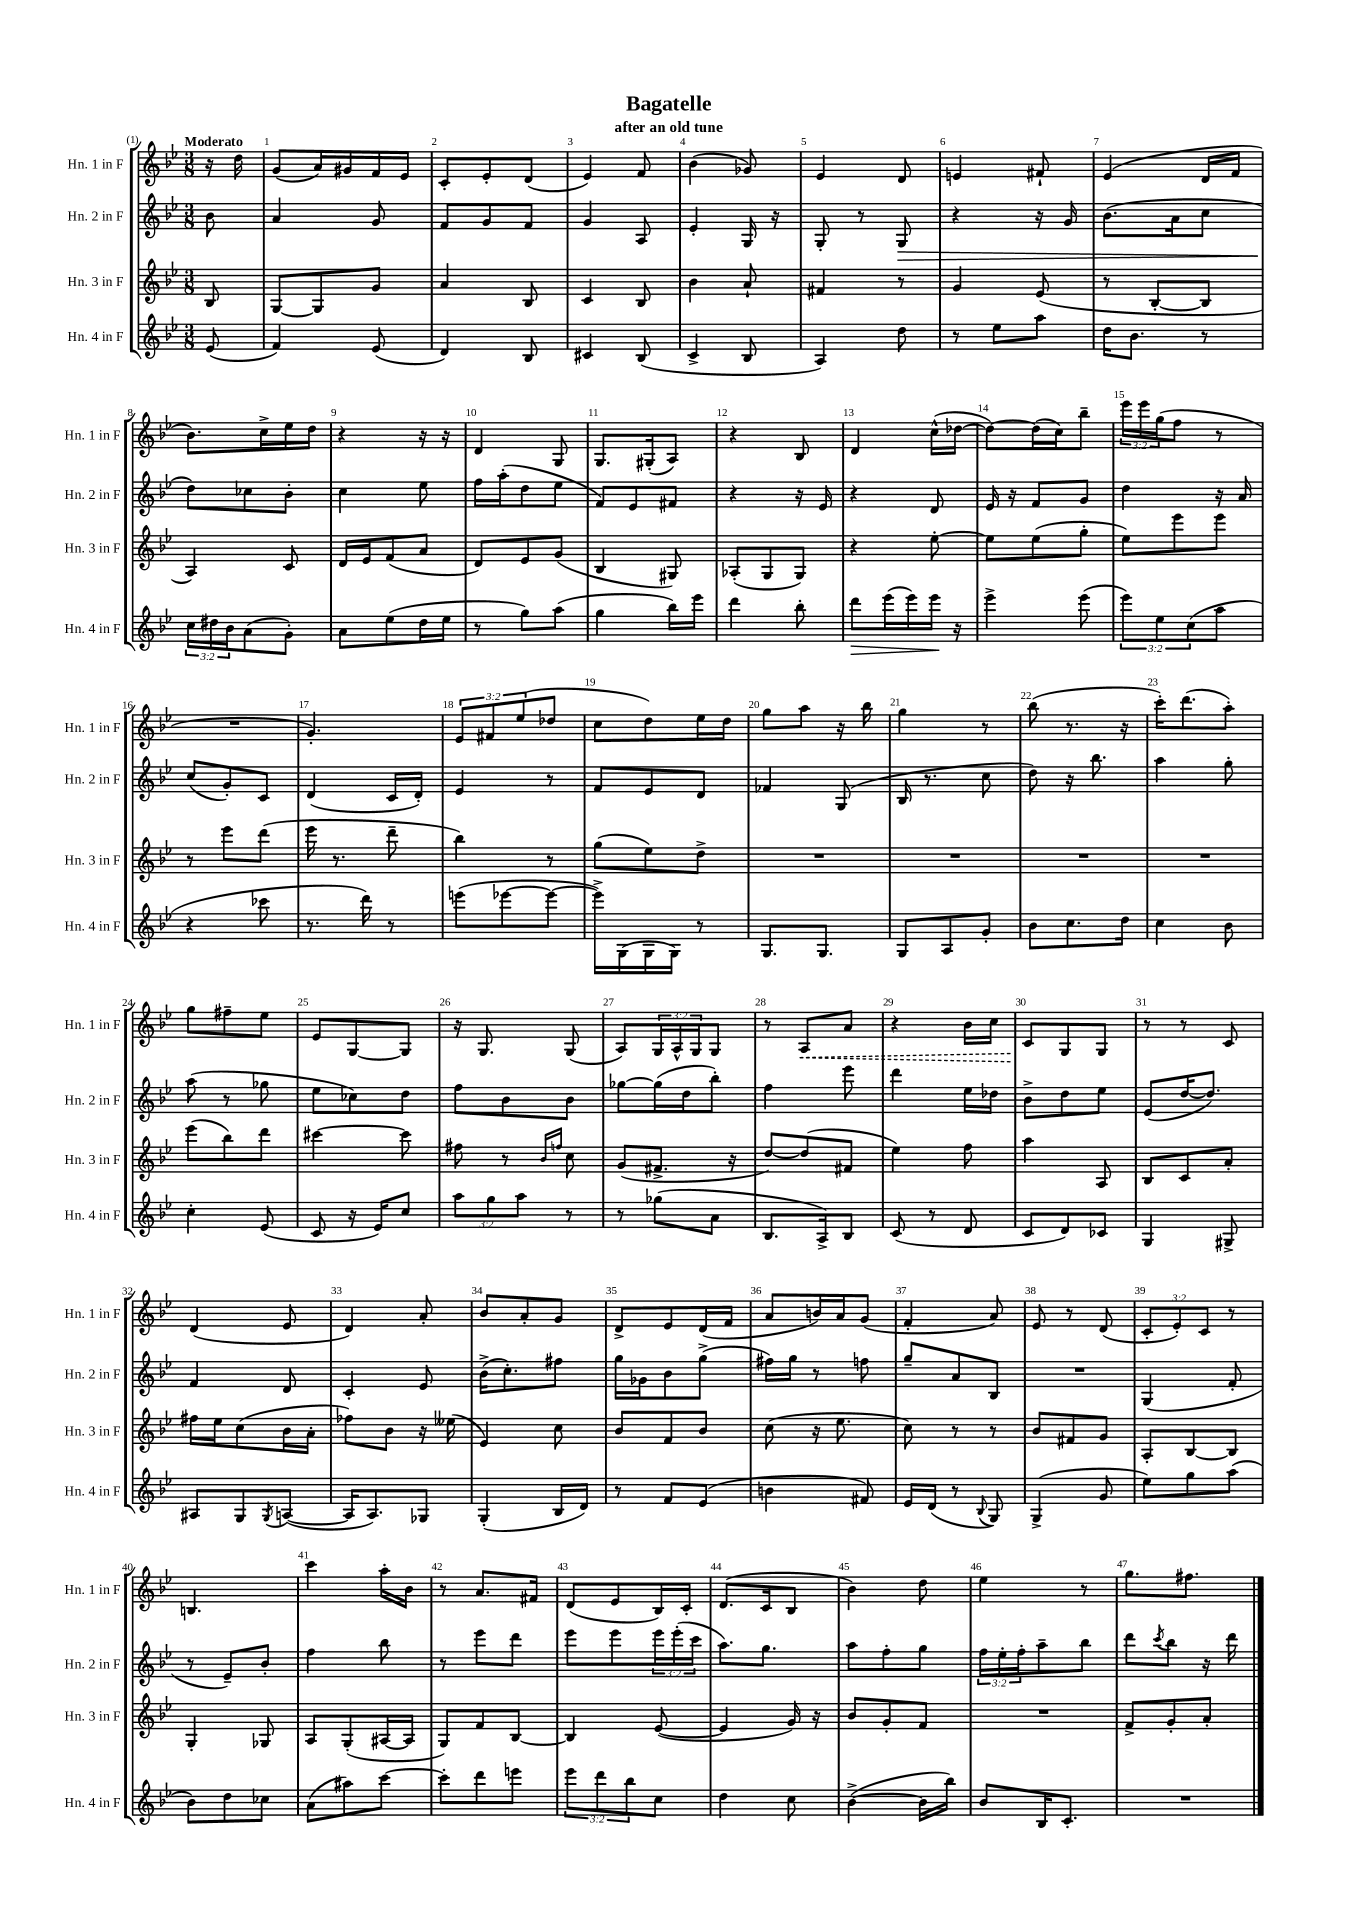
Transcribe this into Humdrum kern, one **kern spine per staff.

**kern	**kern	**kern	**kern
*staff4	*staff3	*staff2	*staff1
*clefG2	*clefG2	*clefG2	*clefG2
*k[b-e-]	*k[b-e-]	*k[b-e-]	*k[b-e-]
*M3/8	*M3/8	*M3/8	*M3/8
(8e-	8B-	8b-	16r
.	.	.	16dd
=	=	=	=
4f)	[8G	4a	(8g
.	8G]	.	16a)
.	.	.	16g#
(8e-	8g	8g	16f
.	.	.	16e-
=	=	=	=
4d)	4a	8f	8c'
.	.	8g	8e-'
8B-	8B-	8f	(8d
=	=	=	=
4c#	4c	4g	4e-)
(8B-	8B-	8A	8f
=	=	=	=
4c^	4b-	4e-'	(4b-
8B-	8a`	16G	8g-)
.	.	16r	.
=	=	=	=
4A)	4f#	8G'	4e-
.	.	8r	.
8dd	8r	8G	8d
=	=	=	=
8r	4g	4r	4e
8ee-	.	.	.
8aa	(8e-	16r	8f#`
.	.	16g	.
=	=	=	=
16dd	8r	(8.b-	(4e-
8.b-	.	.	.
.	[8B-'	.	.
.	.	16a	.
8r	8B-]	8cc	16d
.	.	.	16f
=	=	=	=
24cc	4A)	8dd)	8.b-)
24dd#	.	.	.
24b-	.	.	.
(8a	.	8cc-	.
.	.	.	16cc^
8g')	8c	8b-'	16ee-
.	.	.	16dd
=	=	=	=
8a	16d	4cc	4r
.	16e-	.	.
(8ee-	(8f	.	.
16dd	8a	8ee-	16r
16ee-	.	.	16r
=	=	=	=
8r	8d)	16ff	4d
.	.	(16aa'	.
8gg)	8e-	8dd	.
(8aa	(8g	8ee-	8G
=	=	=	=
4gg	4B-	8f)	8.G
.	.	8e-	.
.	.	.	(16G#'
16bb-)	8G#)	8f#	8A)
16eee-	.	.	.
=	=	=	=
4ddd	(8A-'	4r	4r
.	8G	.	.
8bb-'	8G)	16r	8B-
.	.	16e-	.
=	=	=	=
8ddd	4r	4r	4d
(16eee-	.	.	.
16eee-)	.	.	.
16eee-	[8ee-'	8d	(16cc^^
16r	.	.	[16dd-
=	=	=	=
4eee-^	8ee-]	16e-	8dd-_)
.	.	16r	.
.	(8ee-	8f	(16dd-]
.	.	.	16cc)
(8eee-	8gg'	8g	8bb-~
=	=	=	=
12eee-)	8ee-)	4dd	24eee-
.	.	.	24eee-
12ee-	.	.	(24gg
.	8eee-	.	8ff
(12cc	.	.	.
8aa	8eee-	16r	8r
.	.	16a	.
=	=	=	=
4r	8r	(8cc	4.r
.	8eee-	8g')	.
8ccc-	(8ddd	8c	.
=	=	=	=
8.r	16eee-	(4d	4.g')
.	8.r	.	.
16ddd)	.	.	.
8r	8ddd~	16c	.
.	.	16d')	.
=	=	=	=
(8eee	4bb-)	4e-	12e-
.	.	.	12f#
[8eee-	.	.	.
.	.	.	(12ee-
8eee-_	8r	8r	8dd-
=	=	=	=
16eee-^])	(8gg	8f	8cc
(16G	.	.	.
16G	8ee-)	8e-	8dd)
16G)	.	.	.
8r	8dd^	8d	16ee-
.	.	.	16dd
=	=	=	=
8.G	4.r	4f-	8gg
.	.	.	8aa
8.G	.	.	.
.	.	(8G	16r
.	.	.	16bb-
=	=	=	=
8G	4.r	16B-	4gg
.	.	8.r	.
8A	.	.	.
8g'	.	8cc	8r
=	=	=	=
8b-	4.r	8dd)	(8bb-
8.cc	.	16r	8.r
.	.	8.bb-	.
16dd	.	.	16r
=	=	=	=
4cc	4.r	4aa	16ccc')
.	.	.	(8.ddd
8b-	.	8gg'	8aa')
=	=	=	=
4cc'	(8eee-	(8aa	8gg
.	8bb-)	8r	8ff#~
(8e-	8ddd	8gg-	8ee-
=	=	=	=
8c	[4ccc#	8ee-	8e-
16r	.	8cc-)	[8G
16e-)	.	.	.
8cc	8ccc#]	8dd	8G]
=	=	=	=
12aa	8ff#	8ff	16r
.	.	.	8.G
12gg	.	.	.
.	8r	8b-	.
12aa	.	.	.
.	16qqb-	.	.
.	16qqff	.	.
8r	8cc	8b-	(8G
=	=	=	=
8r	(8g	[8gg-	8A)
(8gg-	8.f#^	(16gg-]	24G
.	.	.	24A^^
.	.	16dd	.
.	.	.	24G
8a	.	8bb-')	8G
.	16r	.	.
=	=	=	=
8.B-	[8dd)	4ff	8r
.	(8dd]	.	8A
16A^)	.	.	.
8B-	8f#	8eee-	8a
=	=	=	=
(8c	4ee-)	4ddd	4r
8r	.	.	.
8d	8ff	16ee-	16b-
.	.	16dd-	16cc
=	=	=	=
8c	4aa	8b-^	8c
8d)	.	8dd	8G
8c-	8A	8ee-	8G
=	=	=	=
4G	8B-	(8e-	8r
.	8c	[16dd	8r
.	.	8.dd])	.
8G#^	8a'	.	8c
=	=	=	=
8A#	16ff#	4f	(4d
.	16ee-	.	.
8G	(8cc	.	.
8qG	.	.	.
([8A	16b-	8d	8e-
.	16a'	.	.
=	=	=	=
16A]	8ff-)	4c'	4d)
8.A)	.	.	.
.	8b-	.	.
8G-	16r	8e-	8a'
.	(16ee--	.	.
=	=	=	=
(4G'	4e-)	(16b-^	8b-
.	.	8.cc')	.
.	.	.	8a'
16B-	8cc	8ff#	8g
16d)	.	.	.
=	=	=	=
8r	8b-	16gg	8d^
.	.	16g-	.
8f	8f	8b-	8e-
(8e-	8b-	(8gg^	(16d
.	.	.	16f
=	=	=	=
4b	(8cc	16ff#)	8a
.	.	16gg	.
.	16r	8r	16b)
.	8.ee-	.	16a
8f#)	.	8ff	(8g
=	=	=	=
16e-	8cc)	8gg~	4f'
(16d	.	.	.
8r	8r	8a	.
8qqB-	.	.	.
8G)	8r	8B-	8a)
=	=	=	=
(4G^	8b-	4.r	8e-
.	8f#	.	8r
8g	8g	.	(8d
=	=	=	=
8ee-)	8A'	(4G	12c'
.	.	.	12e-')
8gg	[8B-	.	.
.	.	.	12c
(8aa	8B-]	8f'	8r
=	=	=	=
8b-)	4G'	8r	4.B
8dd	.	8e-~)	.
8cc-	8G-	8b-'	.
=	=	=	=
(8a	8A	4ff	4ccc
8aa#)	(8G'	.	.
[8ccc	[16A#	8bb-	16aa'
.	16A#]	.	16b-
=	=	=	=
8ccc']	8G)	8r	8r
8ddd	8f	8eee-	8.a
8eee	[8B-	8ddd	.
.	.	.	16f#
=	=	=	=
12eee-	4B-]	8eee-	(8d
12ddd	.	.	.
.	.	8eee-	8e-
12bb-	.	.	.
8cc	([8e-	24eee-	16B-)
.	.	(24eee-'	.
.	.	.	16c'
.	.	24ccc	.
=	=	=	=
4dd	4e-]	8.aa)	(8.d
.	.	8.gg	16c
8cc	16g)	.	8B-
.	16r	.	.
=	=	=	=
([4b-^	8b-	8aa	4b-)
.	8g'	8ff'	.
16b-]	8f	8gg	8dd
16bb-)	.	.	.
=	=	=	=
8b-	4.r	24ff	4ee-
.	.	24ee-'	.
.	.	24ff'	.
16B-	.	8aa~	.
8.c'	.	.	.
.	.	8bb-	8r
=	=	=	=
4.r	8f^	8ddd	8.gg
.	.	8qccc	.
.	8g'	8bb-	.
.	.	.	8.ff#
.	8a'	16r	.
.	.	16ddd	.
==	==	==	==
*-	*-	*-	*-
